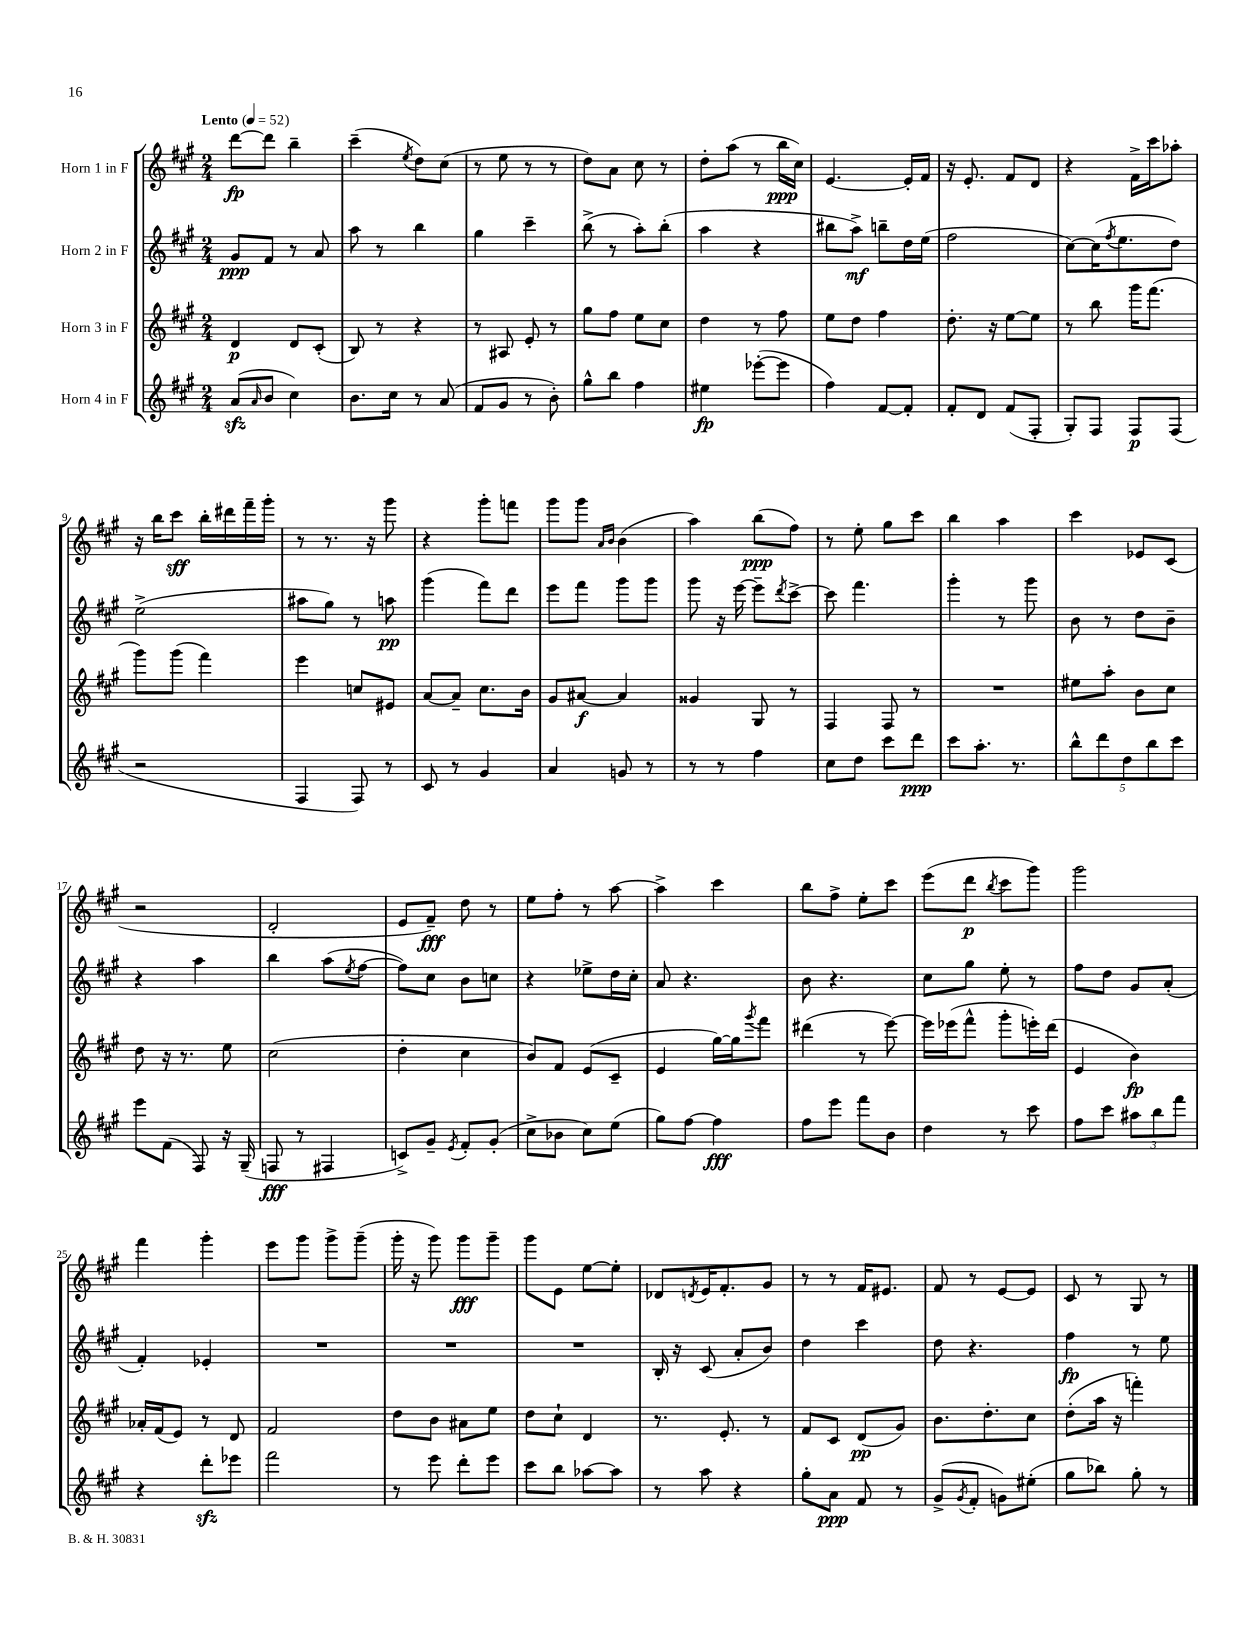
<<
\new StaffGroup <<
\new Staff = "s0" \with { instrumentName = "Horn 1 in F" } {
    \clef treble \key a \major \numericTimeSignature \time 2/4 \tempo "Lento" 4 = 52
    d'''8~\fp d'''8 b''4-- |
    cis'''4--( \acciaccatura { e''8 } d''8) cis''8( |
    r8 e''8 r8 r8 |
    d''8) a'8 cis''8 r8 |
    d''8-. a''8( r8 b''16\ppp cis''16) |
    e'4.~ e'16-. fis'16 |
    r16 e'8.-. fis'8 d'8 |
    r4 fis'16-> cis'''16 aes''8-. |
    r16 b''16 cis'''8\sff b''16-. dis'''16 fis'''16-- gis'''16-. |
    r8 r8. r16 gis'''8 |
    r4 gis'''8-. f'''8 |
    gis'''8 gis'''8 \grace { a'16 b'16 } b'4( |
    a''4) b''8\ppp( fis''8) |
    r8 e''8-. gis''8 cis'''8 |
    b''4 a''4 |
    cis'''4 ees'8 cis'8( |
    r2 |
    d'2-. |
    e'8 fis'8--\fff) d''8 r8 |
    e''8 fis''8-. r8 a''8~ |
    a''4-> cis'''4 |
    b''8 fis''8-> e''8-. cis'''8 |
    e'''8( d'''8\p \acciaccatura { b''8 } cis'''8 gis'''8) |
    gis'''2 |
    fis'''4 gis'''4-. |
    e'''8 gis'''8 gis'''8-> gis'''8--( |
    gis'''16-. r16 gis'''8) gis'''8\fff gis'''8-- |
    gis'''8 e'8 e''8~ e''8-. |
    des'8 \acciaccatura { d'8 } e'16 fis'8.-. gis'8 |
    r8 r8 fis'16 eis'8. |
    fis'8 r8 e'8~ e'8 |
    cis'8 r8 gis8 r8 \bar "|." |
}
\new Staff = "s1" \with { instrumentName = "Horn 2 in F" } {
    \clef treble \key a \major \numericTimeSignature \time 2/4
    gis'8\ppp fis'8 r8 a'8 |
    a''8 r8 b''4 |
    gis''4 cis'''4-- |
    b''8->( r8 a''8-.) b''8-.( |
    a''4 r4 |
    bis''8 a''8->\mf) b''8-- d''16 e''16( |
    fis''2 |
    cis''8~) cis''16( \acciaccatura { fis''8 } e''8. d''8) |
    e''2->( |
    ais''8 gis''8) r8 a''8\pp |
    gis'''4( fis'''8) d'''8 |
    e'''8 fis'''8 gis'''8 gis'''8 |
    gis'''8 r16 e'''16~ e'''8-- \acciaccatura { d'''8 } cis'''8~-> |
    cis'''8 fis'''4. |
    gis'''4-. r8 gis'''8 |
    b'8 r8 d''8 b'8-- |
    r4 a''4 |
    b''4 a''8( \acciaccatura { e''8 } fis''8~ |
    fis''8) cis''8 b'8 c''8 |
    r4 ees''8-> d''16 cis''16-. |
    a'8 r4. |
    b'8 r4. |
    cis''8 gis''8 e''8-. r8 |
    fis''8 d''8 gis'8 a'8-.( |
    fis'4-.) ees'4-. |
    R2 |
    R2 |
    R2 |
    b16-. r16 cis'8( a'8-. b'8) |
    d''4 cis'''4 |
    d''8 r4. |
    fis''4\fp r8 e''8 \bar "|." |
}
\new Staff = "s2" \with { instrumentName = "Horn 3 in F" } {
    \clef treble \key a \major \numericTimeSignature \time 2/4
    d'4\p d'8 cis'8-.( |
    b8) r8 r4 |
    r8 ais8 e'8-. r8 |
    gis''8 fis''8 e''8 cis''8 |
    d''4 r8 fis''8 |
    e''8 d''8 fis''4 |
    d''8.-. r16 e''8~ e''8 |
    r8 b''8 gis'''16 fis'''8.( |
    gis'''8) gis'''8( fis'''4) |
    e'''4 c''8 eis'8 |
    a'8~ a'8-- cis''8. b'16 |
    gis'8 ais'8~\f ais'4 |
    gisis'4 gis8 r8 |
    fis4 fis8 r8 |
    R2 |
    eis''8 a''8-. b'8 cis''8 |
    d''8 r16 r8. e''8 |
    cis''2( |
    d''4-. cis''4 |
    b'8) fis'8 e'8( cis'8-- |
    e'4 gis''16~) gis''16 \acciaccatura { gis'''8 } fis'''8 |
    dis'''4( r8 e'''8~) |
    e'''16 ees'''16( fis'''8-^ gis'''8-. e'''16-.) d'''16( |
    e'4 b'4\fp) |
    aes'16-. fis'16( e'8) r8 d'8 |
    fis'2 |
    d''8 b'8 ais'8 e''8 |
    d''8 cis''8-! d'4 |
    r8. e'8.-. r8 |
    fis'8 cis'8 d'8\pp( gis'8) |
    b'8. d''8.-. cis''8 |
    d''8-.( a''16 r16 f'''4-.) \bar "|." |
}
\new Staff = "s3" \with { instrumentName = "Horn 4 in F" } {
    \clef treble \key a \major \numericTimeSignature \time 2/4
    a'8\sfz( \grace { a'16 } b'8 cis''4) |
    b'8. cis''16 r8 a'8( |
    fis'8 gis'8 r8 b'8-.) |
    gis''8-^ b''8 fis''4 |
    eis''4\fp ees'''8~-.( ees'''8 |
    fis''4) fis'8~ fis'8-. |
    fis'8-. d'8 fis'8( fis8-. |
    gis8-.) fis8 fis8\p fis8( |
    r2 |
    fis4 fis8) r8 |
    cis'8 r8 gis'4 |
    a'4 g'8 r8 |
    r8 r8 fis''4 |
    cis''8 d''8 cis'''8 d'''8\ppp |
    cis'''8 a''8.-. r8. |
    \tuplet 5/4 { b''8-^ d'''8 d''8 b''8 cis'''8 } |
    e'''8 fis'8( fis8) r16 gis16--( |
    f8\fff r8 fis4 |
    c'8->) gis'8-- \acciaccatura { e'8 } fis'8-. gis'8-.( |
    cis''8-> bes'8 cis''8) e''8( |
    gis''8) fis''8~ fis''4\fff |
    fis''8 e'''8 fis'''8 b'8 |
    d''4 r8 cis'''8 |
    fis''8 cis'''8 \tuplet 3/2 { ais''8 b''8 fis'''8 } |
    r4 d'''8-.\sfz ees'''8 |
    fis'''2 |
    r8 e'''8 d'''8-. e'''8 |
    cis'''8 b''8 aes''8~ aes''8 |
    r8 a''8 r4 |
    gis''8-. a'8\ppp fis'8 r8 |
    gis'8->( \acciaccatura { gis'8 } fis'8-. g'8) eis''8-.( |
    gis''8 bes''8) gis''8-. r8 \bar "|." |
}
>>
>>
